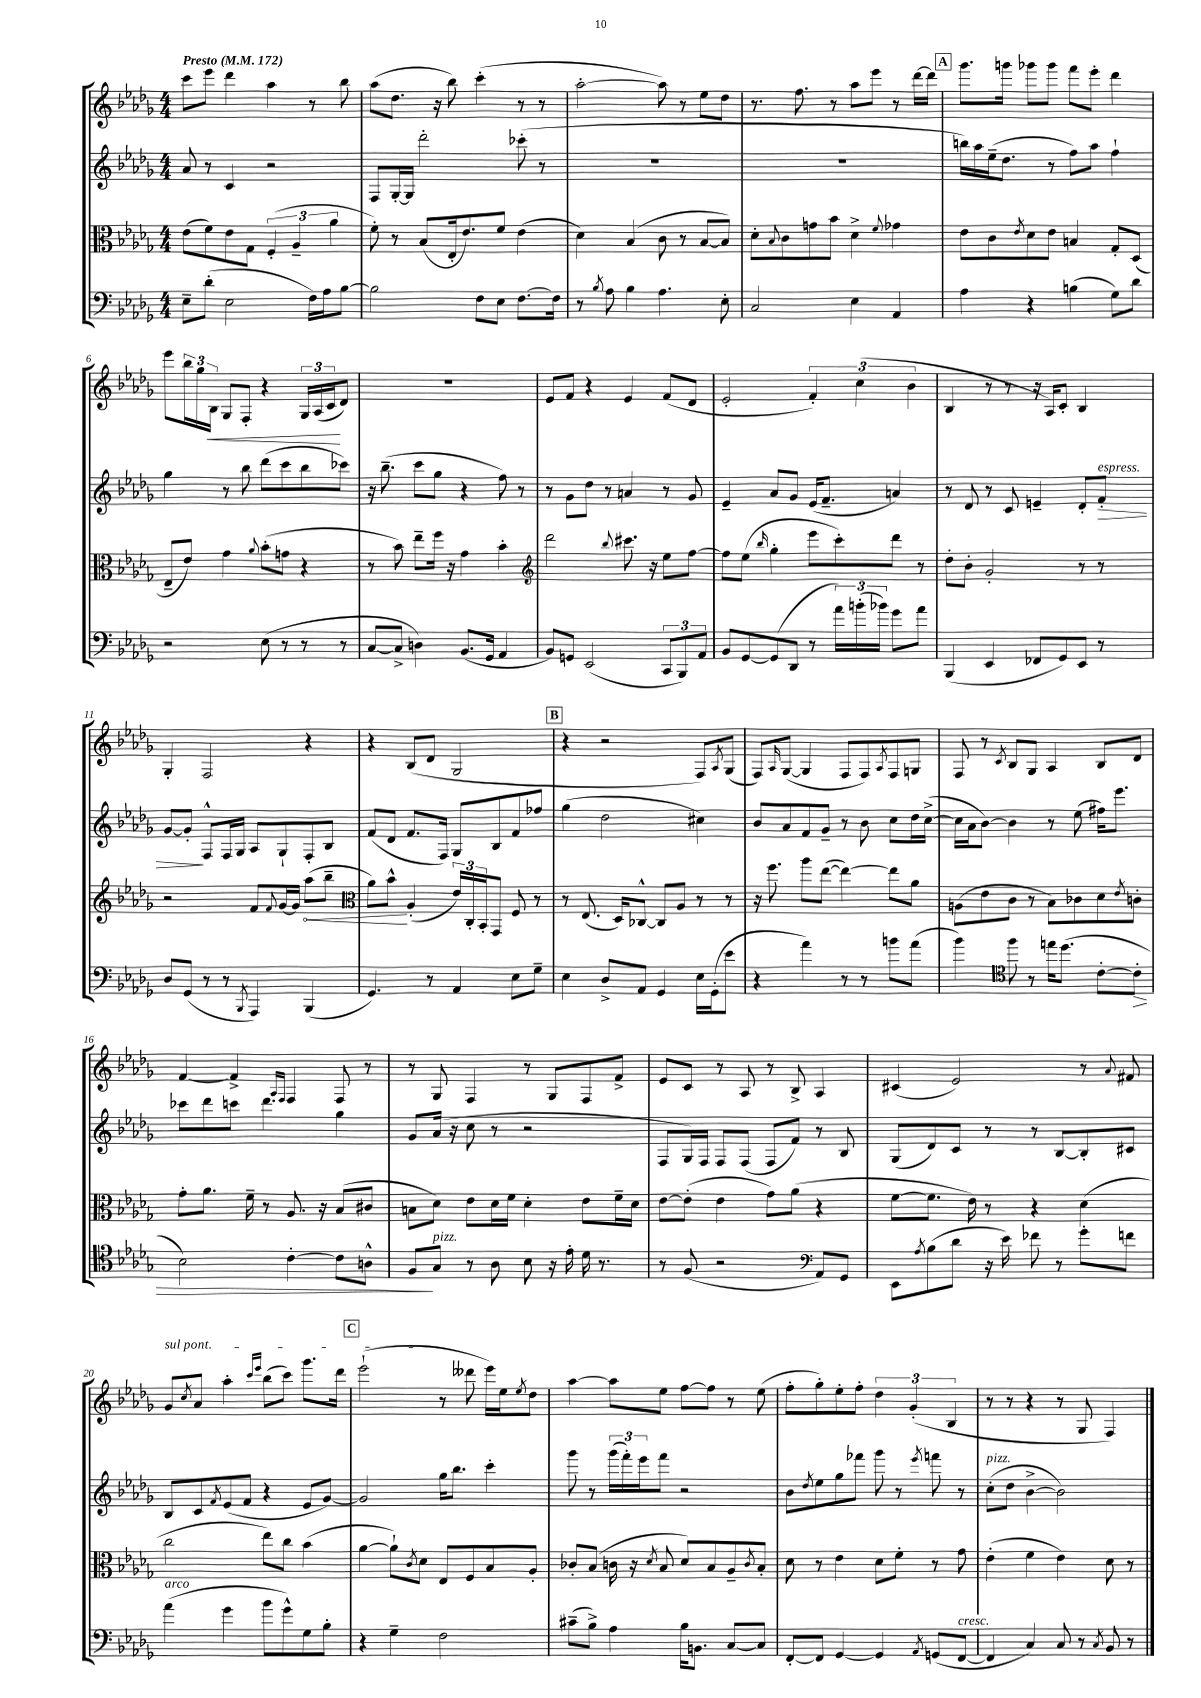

**kern	**kern	**kern	**kern
*staff4	*staff3	*staff2	*staff1
*clefF4	*clefC3	*clefG2	*clefG2
*k[b-e-a-d-g-]	*k[b-e-a-d-g-]	*k[b-e-a-d-g-]	*k[b-e-a-d-g-]
*M4/4	*M4/4	*M4/4	*M4/4
*MM172	*MM172	*MM172	*MM172
8E-~	(8e-	8a-	8ccc
(8d-'	8f)	8r	8eee-
2E-	8e-	4c	4ddd-
.	8G-	.	.
.	(6F'	2r	4aa-
.	6A-~	.	.
16F)	.	.	8r
16A-	.	.	.
.	6a-	.	.
[8B-	.	.	8bb-
=	=	=	=
2B-]	8f')	8F	(8aa-
.	8r	[16G-'	8.dd-
.	.	16G-]	.
.	(8B-	2ddd-'	.
.	.	.	16r
.	16E-'	.	8bb-)
.	8.e-)	.	.
8F	.	.	(4ccc'
8E-	8f	.	.
[8.F	(4e-	(8ccc-'	8r
.	.	8r	8r
16F]	.	.	.
=	=	=	=
8r	4d-)	1r	[2aa-'
8qB-	.	.	.
8A-	.	.	.
4B-	(4B-	.	.
4.A-	8c	.	8aa-])
.	8r	.	8r
.	[8B-	.	8ee-
8E-'	8B-])	.	8dd-
=	=	=	=
2C	8d-'	1r	8.r
.	8qqB-	.	.
.	8c	.	.
.	.	.	8.ff
.	8g	.	.
.	8b-	.	8r
4E-	4d-^	.	8aa-
.	.	.	8eee-
.	8qqf	.	.
4AA-	4g-	.	8r
.	.	.	[16ddd-
.	.	.	16ddd-]
=	=	=	=
4A-	8e-	16bb)	8.ggg-
.	.	16aa-	.
.	8c	(16ee-~	.
.	.	8.dd-	16ggg
.	8qe-	.	.
4r	8d-	.	8ggg-
.	8e-	8r	8ggg-
(4B	4B	8ff)	8fff
.	.	8aa-	8eee-'
8G-)	8G-'	4ff`	4ddd-
8d-	(8D-	.	.
=	=	=	=
2r	8E-~	4gg-	8eee-
.	8e-)	.	24bb-
.	.	.	24gg-
.	.	.	24B-
.	4g-	8r	8G-
.	.	8bb-	8F'
.	8qqa-	.	.
(8E-	(8b-'	(8ddd-	4r
8r	8g	8ccc	.
8r	4r	8bb-	24G-
.	.	.	(24A-
.	.	.	24c
8r	.	8ccc-)	8d-)
=	=	=	=
[8C	8r	16r	1r
.	.	(8.bb-~	.
8C^]	8b-)	.	.
4D)	8ee-~	8ccc	.
.	16ff	8gg-	.
.	16r	.	.
(8.BB-	4g-	4r	.
16GG-	.	.	.
4AA-	4b-'	8ff)	.
.	.	8r	.
=	=	=	=
*	*clefG2	*	*
8BB-)	2ddd-	8r	8e-
8GG	.	8g-	8f
(2EE-	.	8dd-	4r
.	.	8r	.
.	8qqbb-	.	.
.	8.ccc#	4a	4e-
.	16r	.	.
12CC	8ee-	8r	(8f
12BBB-)	.	.	.
.	[8ff	8g-	8d-
12AA-	.	.	.
=	=	=	=
8BB-	8ff]	4e-~	2e-'
[8GG-	(8ee-	.	.
.	16qqbb-	.	.
(8GG-]	4gg-'	8a-	.
8DD-	.	8g-	.
8r	8eee-	(16e-	6f')
.	.	8.f~	.
24a-)	8ccc')	.	.
(24b'	.	.	(6cc
24b-)	.	.	.
8g-	8ddd-	4a)	.
.	.	.	6b-
8a-	8r	.	.
=	=	=	=
(4BBB-	8dd-'	8r	4B-
.	8b-'	8d-	.
4EE-	2g-'	8r	8r
.	.	8c	8r
8FF-	.	4e~	16r
.	.	.	16A-)
8GG-)	.	.	8c'
8EE-	8r	8d-'	4B-
8r	8r	8f'	.
=	=	=	=
8D-	2r	[8g-	4G-'
(8GG-	.	8g-']	.
8r	.	8F^^	2F
8r	.	16F	.
.	.	16G-	.
8qBBB-	.	.	.
4AAA-)	8f	8A-	.
.	8qqf	.	.
.	[16g-	8G-`	.
.	16g-]	.	.
(4BBB-	(8aa-	8F'	4r
.	8bb-~	8B-	.
=	=	=	=
*	*clefC3	*	*
4.GG-)	8a-)	(8f	4r
.	8b-^^	8d-	.
.	(4A-'	8.f	(8B-
8r	.	.	8d-
.	.	16F)	.
4AA-	24e-)	8G-	2G-
.	24C'	.	.
.	24BB-'	.	.
.	8GG-	8B-	.
8E-	8F	8f	.
8G-~	8r	8ff-	.
=	=	=	=
4E-	8r	(4gg-	4r
.	(8.E-	.	.
8D-^	.	2dd-	2r
.	16D-)	.	.
8AA-	[8C-^^	.	.
4GG-	8C-]	.	.
.	8A-	.	.
16E-	8r	4cc#)	8F)
(16GG-'	.	.	.
.	.	.	8qA-
8e-	8r	.	(8G-
=	=	=	=
4r	16r	8b-	8F)
.	8.ff	.	.
.	.	.	16qqA-
.	.	8a-	([8G-
4a-)	8aa-	8f	4G-]
.	([8ee-	8g-~	.
8r	4ee-_)	8r	8F
8r	.	8b-	8F)
.	.	.	8qA-
8b	8ee-]	8cc	8F
(8a-	8a-	16dd-	8G
.	.	([16cc^	.
=	=	=	=
4b-)	(8A	16cc]	8F
.	.	16a-	.
.	8e-	[8b-)	8r
*clefC4	*	*	*
.	.	.	8qc
8ff	8c	4b-]	8B-
8r	8r	.	8G-
16ee	8B-)	8r	4A-
(8.dd-	.	.	.
.	8c-	(8ee-	.
[8c'	8d-	16ff#)	8B-
.	.	8.eee-	.
.	8qe-	.	.
8c']	8c'	.	8d-
=	=	=	=
2B-)	8g-'	8ccc-	[4f
.	8.a-	8ddd-	.
.	.	8ccc	4f^]
.	16f~	.	.
.	8r	4.ddd-	.
.	.	.	16qqA-
.	.	.	16qqF
[4c'	8.A-	.	4F
.	16r	.	.
8c]	(8B-	4gg-	8F
8A^^	8c#	.	8r
=	=	=	=
8F	8B	8g-	8r
8G-	8d-)	(16a-	8G-
.	.	16r	.
8r	8e-	8cc	4F
8A-	16d-	8r	.
.	16f	.	.
8B-	4d-'	2r	8r
16r	.	.	8G-
16e-'	.	.	.
16d-	8e-	.	8F
8.r	.	.	.
.	16f~	.	8f^
.	16d-	.	.
=	=	=	=
8r	[8e-	8F	8e-
(8F	(8e-']	16G-)	8c
.	.	16F	.
2r	4e-	8F	8r
.	.	(8F	8A-
.	8g-)	8F	8r
.	(8a-	8f)	8B-^
*clefF4	*	*	*
8AA-)	4r	8r	4A-
8GG-	.	8B-	.
=	=	=	=
8EE-	[8f	(8G-	(4c#
8qA-	.	.	.
(8B-	8.f]	8d-)	.
8d-	.	8c	2e-)
.	16e-)	.	.
16r	8r	8r	.
16e-)	.	.	.
8f-	4r	8r	.
8r	.	[8B-	.
8g-'	(4d-	8B-']	8r
.	.	.	8qqa-
8f	.	8c#	8f#
=	=	=	=
(4a-	2cc	8B-	8g-
.	.	.	8qcc
.	.	8c	8a-
.	.	8qf	.
4g-	.	(8e-	4aa-'
.	.	8f	.
.	.	.	16qqccc
.	.	.	16qqeee-
8b-	8ee-)	4r	(8bb-
8g-^^)	8cc	.	8ccc)
8G-	(4b-	8e-	8.ggg-
8B-'	.	[8g-)	.
.	.	.	16ddd-
=	=	=	=
4r	[4a-	2g-]	(2eee-`
4G-~	8a-`])	.	.
.	8qc	.	.
.	8d-	.	.
2F	8E-	16gg-	8r
.	.	8.bb-	.
.	8F	.	8ddd--
.	8B-	4ccc'	16eee-)
.	.	.	16ee-
.	.	.	8qee-
.	8A-'	.	8dd-
=	=	=	=
(8c#~	8c-'	8ggg-	[4aa-
8B-^)	(8B-	8r	.
4A-	16c	(24ggg-	8aa-]
.	.	24fff')	.
.	16r	.	.
.	.	24eee-	.
.	8qd-	.	.
.	8B-	8fff	8ee-
16B-	8d-)	2r	[8ff
8.BB	.	.	.
.	8B-	.	8ff]
[8C	8A-~	.	8r
.	8qc	.	.
8C]	8B-'	.	(8ee-
=	=	=	=
[8FF'	8d-	8b-	8ff'
.	.	8qdd-	.
8FF]	8r	8ee-	8gg-')
[4GG-	4e-	8gg-	8ee-'
.	.	8fff-	8ff'
4GG-]	8d-	8ggg-	6dd-
.	8f'	8r	.
.	.	.	(6g-'
8qAA-	.	8qeee-	.
(8GG	8r	8fff	.
.	.	.	6B-
[8FF	8g-	8r	.
=	=	=	=
4FF]	(4e-'	(8cc'	8r
.	.	8dd-	8r
4C)	4f	[4b-^	4r
8C	4e-)	2b-])	8r
8r	.	.	8G-
8qC	.	.	.
8BB-	8d-	.	4F)
8r	8r	.	.
==	==	==	==
*-	*-	*-	*-
